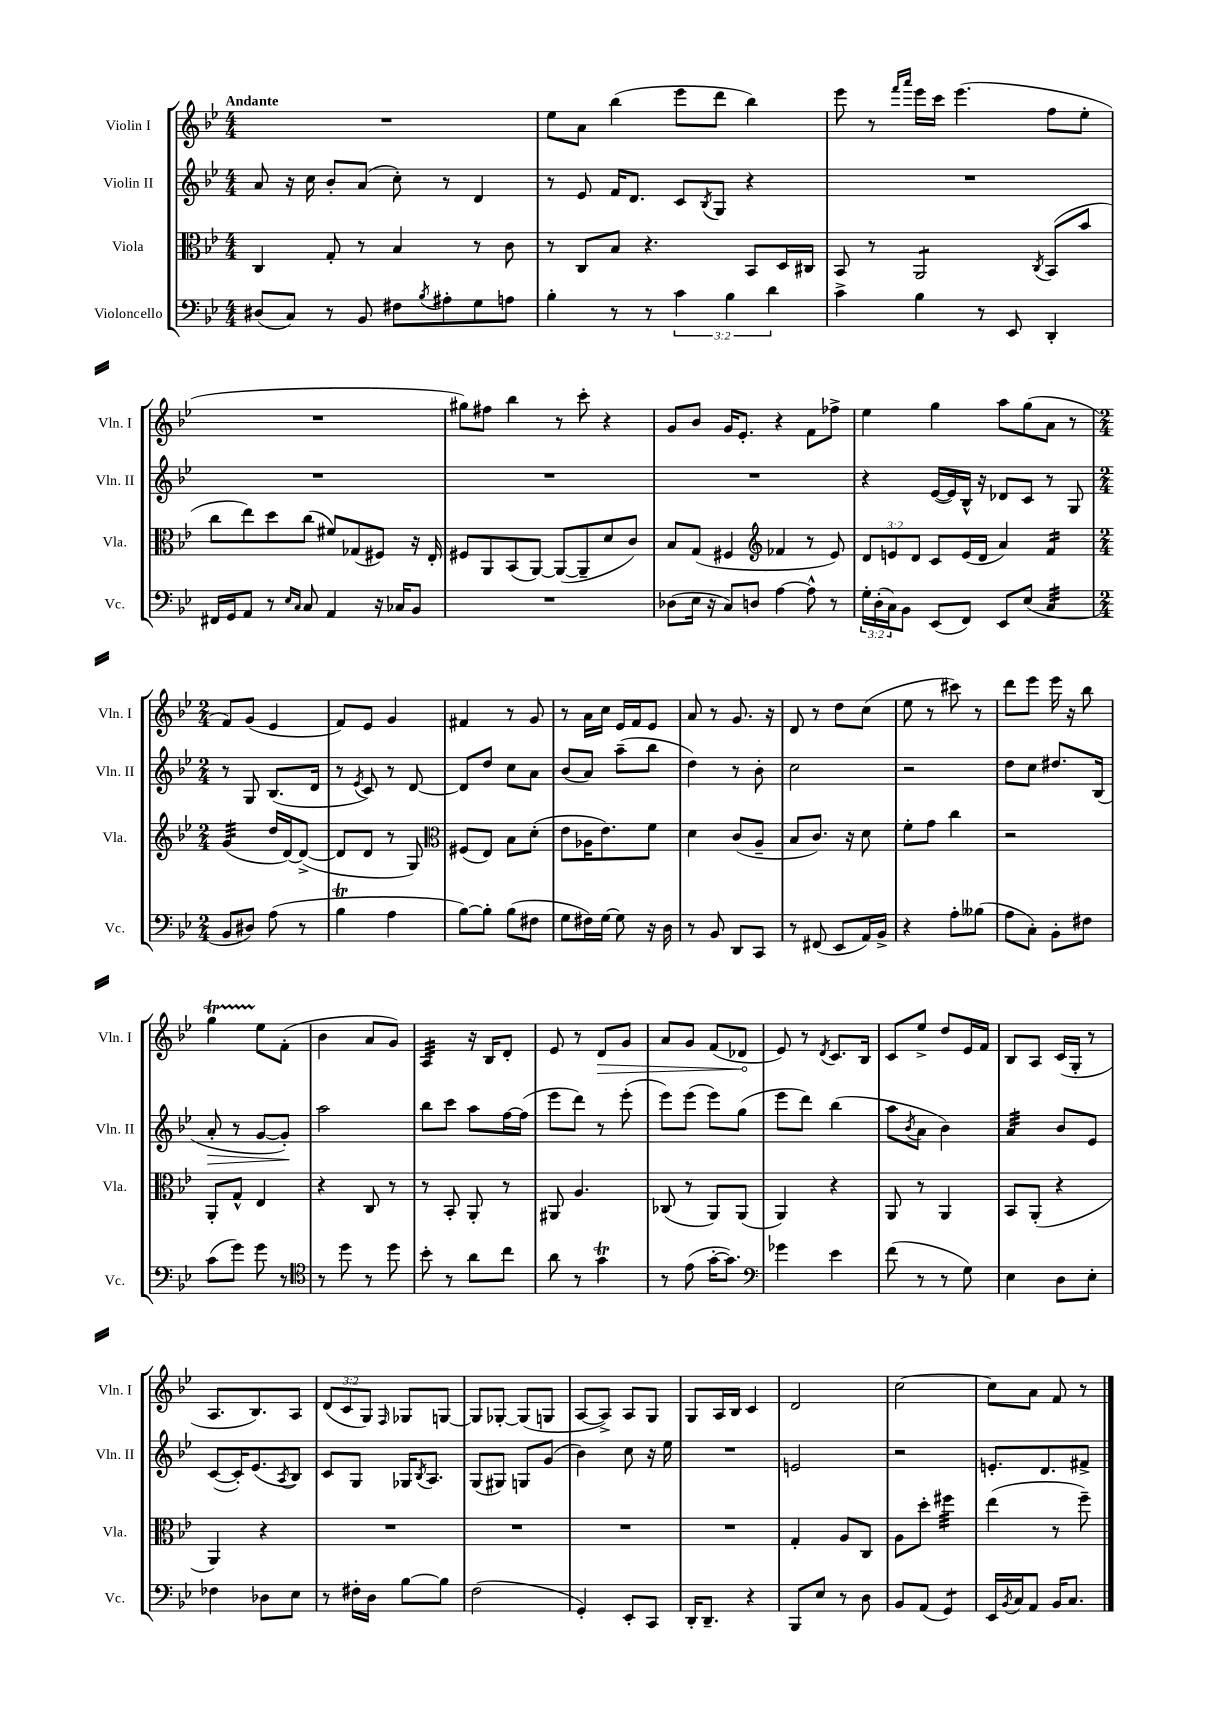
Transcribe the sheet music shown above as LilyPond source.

<<
\new StaffGroup <<
\new Staff = "s0" \with { instrumentName = "Violin I" shortInstrumentName = "Vln. I" } {
    \clef treble \key bes \major \numericTimeSignature \time 4/4 \override Staff.TupletNumber.text = #tuplet-number::calc-fraction-text \tempo "Andante"
    R1 |
    ees''8 a'8 bes''4( ees'''8 d'''8 bes''4) |
    ees'''8 r8 \grace { f'''16 a'''16 } ees'''16 c'''16 ees'''4.( f''8 ees''8-. |
    R1 |
    gis''8) fis''8 bes''4 r8 c'''8-. r4 |
    g'8 bes'8 g'16 ees'8.-. r4 f'8 fes''8-> |
    ees''4 g''4 a''8 g''8( a'8 r8 |
    \numericTimeSignature \time 2/4 f'8) g'8( ees'4 |
    f'8) ees'8 g'4 |
    fis'4 r8 g'8 |
    r8 a'16 c''16 ees'16 f'16 ees'8 |
    a'8 r8 g'8. r16 |
    d'8 r8 d''8 c''8( |
    ees''8 r8 cis'''8) r8 |
    d'''8 ees'''8 ees'''16 r16 bes''8 |
    g''4\startTrillSpan ees''8\stopTrillSpan f'8-.( |
    bes'4 a'8 g'8) |
    a4:32 r16 bes16 d'8-. |
    ees'8 r8 \once \override Hairpin.circled-tip = ##t d'8\> g'8 |
    a'8 g'8 f'8( des'8\! |
    ees'8) r8 \acciaccatura { d'8 } c'8. bes16 |
    c'8 ees''8-> d''8 ees'16 f'16 |
    bes8 a8 c'16( g16-. r8 |
    a8. bes8.) a8 |
    \tuplet 3/2 { d'8( c'8 g8) } \grace { f16 } ges8 g8~ |
    g8 ges8~-. ges8( g8 |
    a8~ a8->) a8 g8 |
    g8 a16 bes16 c'4 |
    d'2 |
    c''2~ |
    c''8 a'8 f'8 r8 \bar "|." |
}
\new Staff = "s1" \with { instrumentName = "Violin II" shortInstrumentName = "Vln. II" } {
    \clef treble \key bes \major \numericTimeSignature \time 4/4
    a'8 r16 c''16 bes'8-. a'8( c''8-.) r8 d'4 |
    r8 ees'8 f'16 d'8. c'8 \acciaccatura { bes8 } g8 r4 |
    R1 |
    R1 |
    R1 |
    R1 |
    r4 ees'16~( ees'16) bes16-^ r16 des'8 c'8 r8 g8 |
    \numericTimeSignature \time 2/4 r8 g8 bes8.( d'16 |
    r8 \acciaccatura { ees'8 } c'8) r8 d'8~ |
    d'8 d''8 c''8 a'8 |
    bes'8( a'8) a''8--( bes''8 |
    d''4) r8 bes'8-. |
    c''2 |
    r2 |
    d''8 c''8 dis''8. bes16( |
    a'8-.\> r8 g'8~ g'8-.\!) |
    a''2 |
    bes''8 c'''8 a''8 f''16~ f''16( |
    ees'''8 d'''8) r8 ees'''8-.( |
    ees'''8) ees'''8( ees'''8) g''8( |
    ees'''8 d'''8) bes''4( |
    a''8 \acciaccatura { bes'8 } a'8 bes'4) |
    a'4:32 bes'8 ees'8 |
    c'8~( c'16-.) ees'8.( \acciaccatura { a8 } bes8) |
    c'8 g8 ges16 \acciaccatura { bes8 } a8. |
    g8( gis8) g8 g'8( |
    bes'4) c''8 r16 ees''16 |
    R2 |
    e'2 |
    r2 |
    e'8.-. d'8. fis'8-> \bar "|." |
}
\new Staff = "s2" \with { instrumentName = "Viola" shortInstrumentName = "Vla." } {
    \clef alto \key bes \major \numericTimeSignature \time 4/4 \override Staff.TupletNumber.text = #tuplet-number::calc-fraction-text
    c4 g8-. r8 bes4 r8 c'8 |
    r8 c8 bes8 r4. bes,8 d16 cis16 |
    bes,8 r8 a,2:8 \acciaccatura { c8 } bes,8( bes'8 |
    c''8 ees''8) d''8 c''8( fis'8) ges8( fis8) r16 ees16-. |
    fis8 a,8 bes,8( a,8~) a,8~( a,8-- d'8 c'8) |
    bes8 g8( fis4 \clef treble fes'4 r8 ees'8) |
    \tuplet 3/2 { d'8 e'8 d'8 } c'8 e'16( d'16 a'4) f'4:16 |
    \numericTimeSignature \time 2/4 g'4:32( d''16 d'16~) d'8~->( |
    d'8 d'8 r8 g8) |
    \clef alto fis8( ees8) bes8 d'8-.( |
    ees'8 aes16 ees'8.) f'8 |
    d'4 c'8( a8-- |
    bes8 c'8.) r16 d'8 |
    f'8-. g'8 c''4 |
    r2 |
    a,8-. g8-^ ees4 |
    r4 c8 r8 |
    r8 bes,8-. a,8-. r8 |
    ais,8 a4. |
    ces8( r8 a,8) a,8( |
    a,4) r4 |
    a,8 r8 a,4 |
    bes,8 a,8-.( r4 |
    a,4) r4 |
    R2 |
    R2 |
    R2 |
    R2 |
    g4-. a8 c8 |
    a8 d''8-. fis''4:32 |
    ees''4( r8 f''8--) \bar "|." |
}
\new Staff = "s3" \with { instrumentName = "Violoncello" shortInstrumentName = "Vc." } {
    \clef bass \key bes \major \numericTimeSignature \time 4/4 \override Staff.TupletNumber.text = #tuplet-number::calc-fraction-text
    dis8( c8) r8 bes,8 fis8 \acciaccatura { bes8 } ais8-. g8 a8 |
    bes4-. r8 r8 \tuplet 3/2 { c'4 bes4 d'4 } |
    c'4-> bes4 r8 ees,8 d,4-. |
    fis,16 g,16 a,8 r8 \grace { ees16 c16 } c8 a,4 r16 ces16 bes,8 |
    R1 |
    des8( ees16 r16 c8) d8 a4~ a8-^ r8 |
    \tuplet 3/2 { g16-. d16-.( c16) } bes,8 ees,8( f,8) ees,8 ees8( c4:32 |
    \numericTimeSignature \time 2/4 bes,8 dis8) a8( r8 |
    bes4\trill a4 |
    bes8~) bes8-. bes8( fis8 |
    g8 fis16) g16~ g8 r16 d16 |
    r8 bes,8 d,8 c,8 |
    r8 fis,8( ees,8 a,16) bes,16-> |
    r4 a8-. beses8( |
    a8 c8-.) bes,8-. fis8 |
    c'8( g'8) g'8 r8 |
    \clef tenor r8 d''8 r8 d''8 |
    bes'8-. r8 a'8 c''8 |
    a'8 r8 g'4\trill |
    r8 ees'8( g'16~-. g'8.) |
    \clef bass ges'4 ees'4 |
    f'8( r8 r8 g8) |
    ees4 d8 ees8-. |
    fes4 des8 ees8 |
    r8 fis16-. d16 bes8~ bes8 |
    f2( |
    g,4-.) ees,8-. c,8 |
    d,16-. d,8.-- r4 |
    bes,,8 ees8 r8 d8 |
    bes,8 a,8( g,4:8) |
    ees,16 \acciaccatura { bes,8 } c16 a,8 bes,16 c8. \bar "|." |
}
>>
>>
\layout { \context { \Score \remove "Bar_number_engraver" } }
